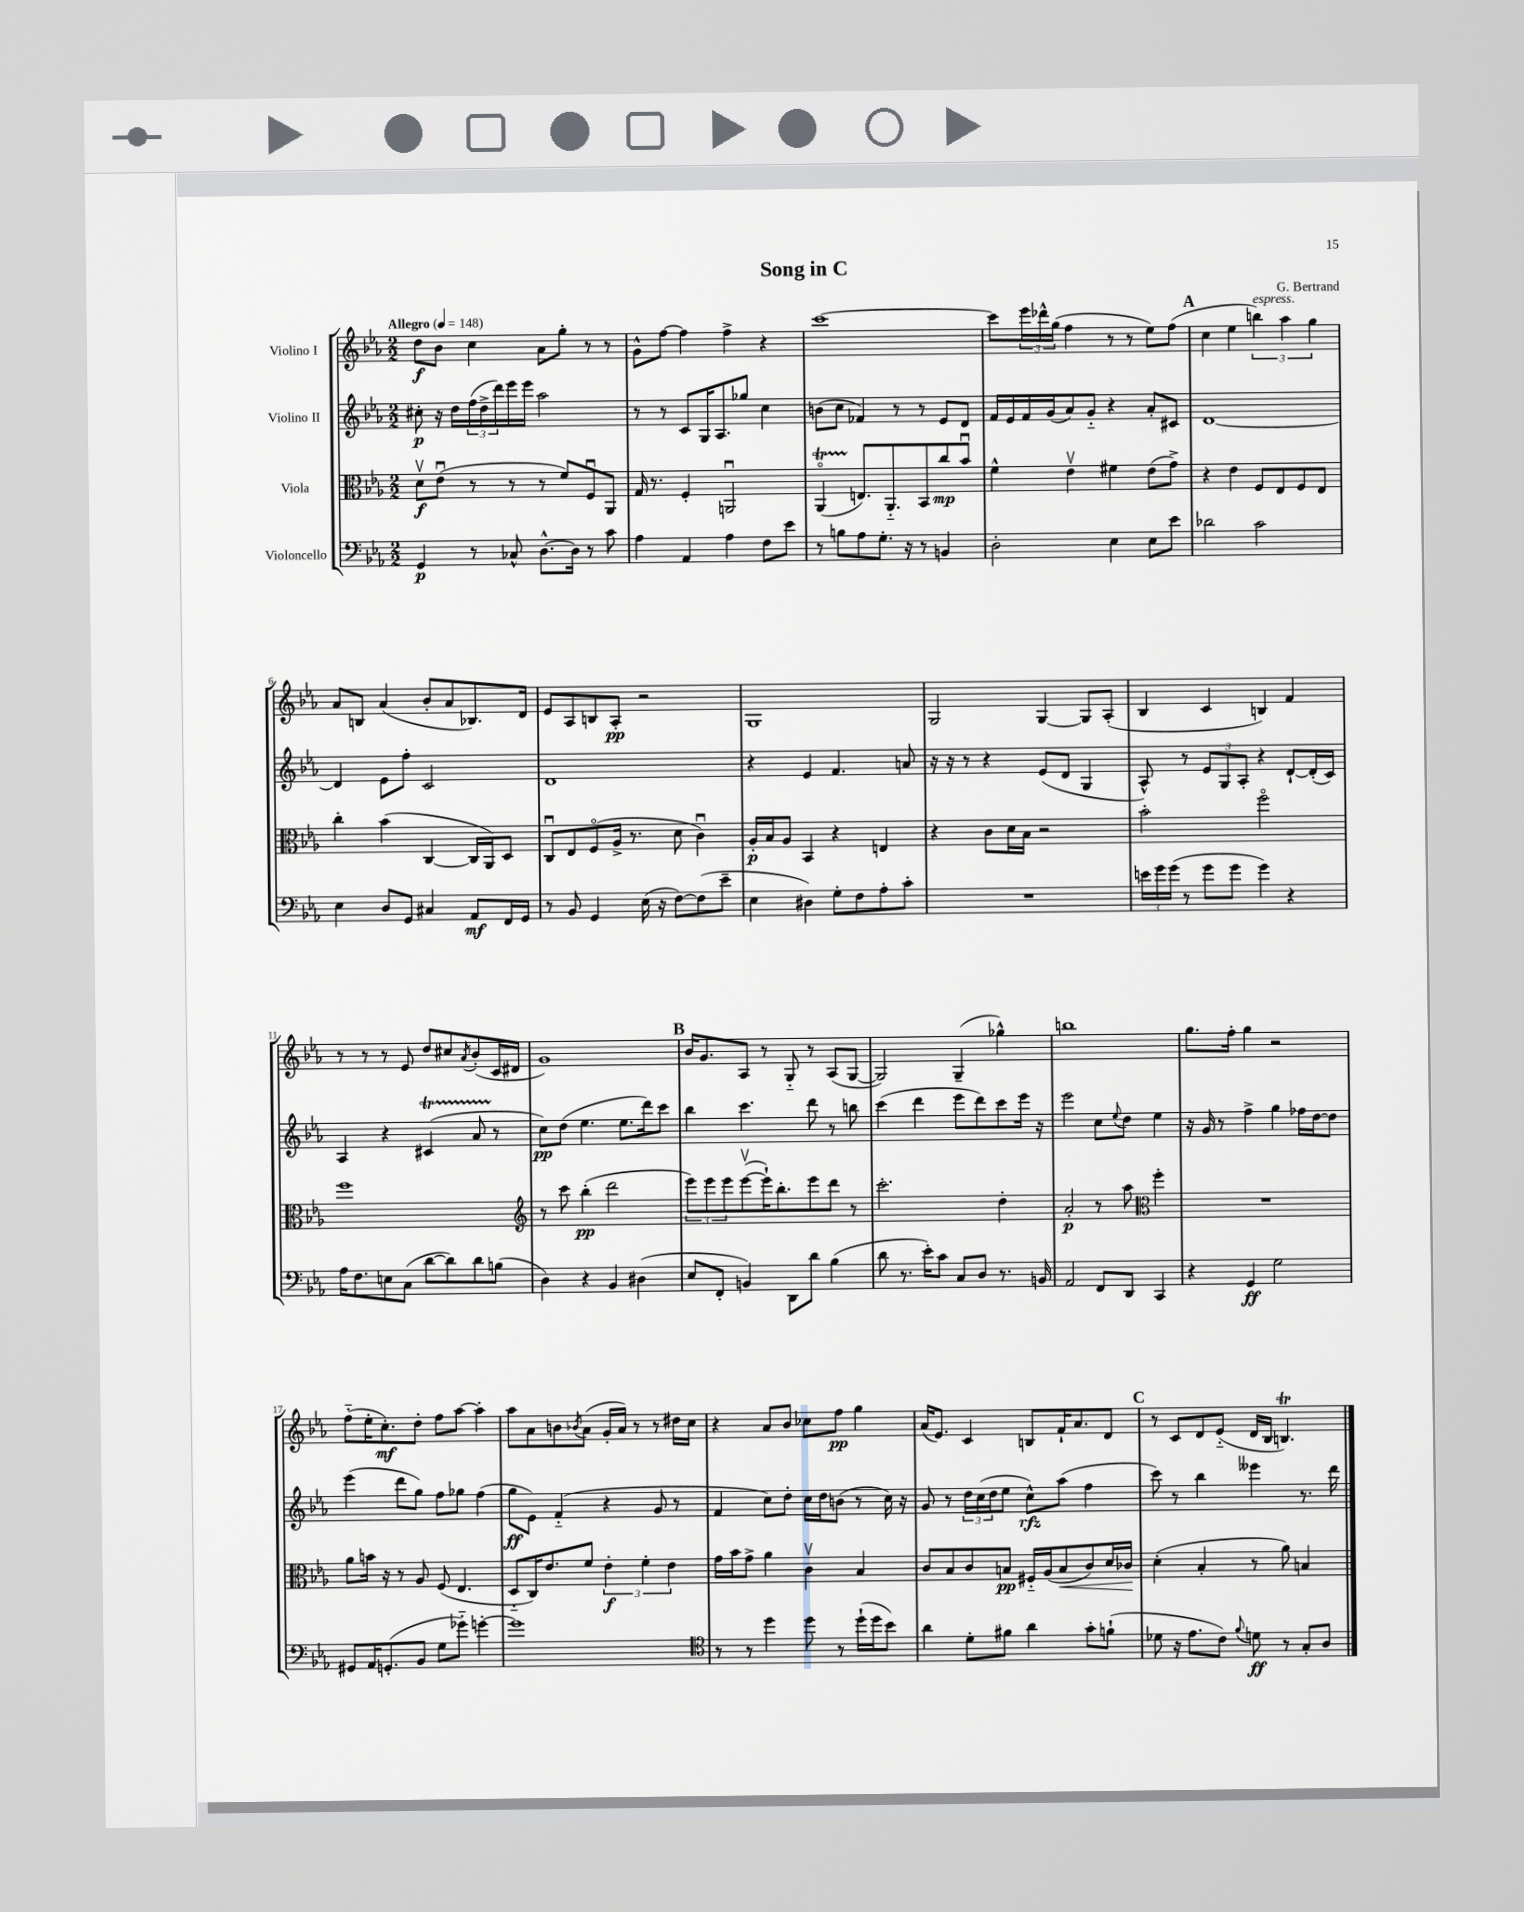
\header { title = "Song in C" composer = "G. Bertrand" }
<<
\new StaffGroup <<
\new Staff = "s0" \with { instrumentName = "Violino I" } {
    \clef treble \key ees \major \numericTimeSignature \time 2/2 \tempo "Allegro" 4 = 148
    d''8\f bes'8 c''4 aes'8 g''8-. r8 r8 |
    g'8-^ f''8~ f''4 f''4-> r4 |
    c'''1~ |
    c'''8 \tuplet 3/2 { ees'''16 des'''16-^ g''16( } f''4 r8 r8 ees''8) f''8( |
    \mark \markup { \bold "A" } c''4 ees''4 \tuplet 3/2 { b''4^\markup { \italic "espress." }) aes''4 g''4 } |
    aes'8 b8 aes'4( bes'8-. aes'8 bes8.) d'16 |
    ees'8 aes8 b8 aes8-.\pp r2 |
    g1 |
    g2 g4~ g8 aes8-.( |
    bes4 c'4 b4) f'4 |
    r8 r8 r8 ees'8 d''8 cis''8 \acciaccatura { aes'8 } bes'8-.( c'16 dis'16 |
    g'1) |
    \mark \markup { \bold "B" } bes'16 g'8. aes8 r8 g8-_ r8 aes8( g8~ |
    g2) g4--( ges''4-^) |
    b''1 |
    g''8. f''16-. g''4 r2 |
    f''8-_( ees''16-. c''8.-.\mf) d''8-. f''8 aes''8~ aes''4-. |
    aes''8 aes'8 b'8 \acciaccatura { bes'8 } aes'8( g'16-. aes'16) r8 r8 dis''16 c''16 |
    r4 aes'8 bes'8 ces''8 f''8\pp g''4 |
    aes'16( ees'8.) c'4 b8 f'16-! aes'8. d'8 |
    \mark \markup { \bold "C" } r8 c'8 d'8 ees'8-_( d'16 bes16 b4.\trill) \bar "|." |
}
\new Staff = "s1" \with { instrumentName = "Violino II" } {
    \clef treble \key ees \major \numericTimeSignature \time 2/2
    cis''8-.\p r16 d''16 \tuplet 3/2 { f''16( d''16-> d'''16) } ees'''16 ees'''16 aes''2 |
    r8 r8 c'8 g16 aes8. ges''8 c''4 |
    b'8( c''8 fes'4) r8 r8 ees'8 d'8 |
    f'16 ees'16 f'16 g'16( aes'8) g'8-_ r4 aes'8-. cis'8 |
    \mark \markup { \bold "A" } d'1~ |
    d'4 ees'8 f''8-. c'2 |
    d'1 |
    r4 ees'4 f'4. a'8 |
    r16 r16 r8 r4 ees'8( d'8 g4 |
    aes8-^) r8 \tuplet 3/2 { ees'8 g8 aes8-. } r4 d'8~-! d'16-.( c'16) |
    aes4 r4 cis'4\startTrillSpan( aes'8 r8\stopTrillSpan |
    c''8\pp) d''8( ees''4. ees''8. d'''16) c'''8 |
    \mark \markup { \bold "B" } bes''4 c'''4. d'''8 r8 b''8 |
    c'''4( d'''4 ees'''8 d'''8) c'''8 ees'''16 r16 |
    ees'''2 c''8 \appoggiatura { ees''8 } d''8 ees''4 |
    r16 g'16 r8 f''4-> g''4 fes''16 d''16~ d''8 |
    ees'''4( d'''8 g''8) f''8 ges''8 f''4( |
    g''8\ff ees'8) f'4-_( r4 g'8 r8 |
    f'4 c''8) d''8-. c''16 d''16 b'8( r8 c''16) r16 |
    g'8 r8 \tuplet 3/2 { d''16 c''16( d''16 } ees''8 c''8-^\rfz) aes''8( f''4 |
    \mark \markup { \bold "C" } c'''8) r8 bes''4 eeses'''4 r8. d'''16 \bar "|." |
}
\new Staff = "s2" \with { instrumentName = "Viola" } {
    \clef alto \key ees \major \numericTimeSignature \time 2/2
    d'8\upbow\f ees'8\downbow( r8 r8 r8 f'8) f8\downbow aes,8 |
    g16 r8. f4-. a,2\downbow |
    aes,4\flageolet\startTrillSpan( e8.\stopTrillSpan) aes,8.-_ bes,8 c''8\mp bes'8\downbow |
    f'4-^ ees'4\upbow fis'4 ees'8( g'8->) |
    \mark \markup { \bold "A" } r4 ees'4 f8 ees8 f8 ees8 |
    c''4-. bes'4( c4~ c16 aes,16) d8 |
    c8\downbow ees8 f8\flageolet( aes16-> r8. d'8 c'4\downbow) |
    aes16-.\p bes16 aes8 bes,4 r4 e4 |
    r4 c'8 d'16 bes16 r2 |
    bes'2-. f''2\flageolet |
    f''1 |
    \clef treble r8 c'''8 bes''4-.\pp( d'''2 |
    \mark \markup { \bold "B" } \tuplet 3/2 { ees'''8) ees'''8 ees'''8 } ees'''8~\upbow( ees'''16-!) bes''8.-. ees'''8 d'''8 r8 |
    c'''2.-. d''4-. |
    aes'2-.\p r8 aes''8 \clef alto f''4-. |
    R1 |
    aes'8 b'16 r16 r8 aes8 f8( ees4. |
    d8-_ c16) ees'8. f'8 \tuplet 3/2 { ees'4-.\f f'4-. ees'4 } |
    g'16 bes'16 g'8-> aes'4 c'4\upbow bes4 |
    c'8 bes8 c'8 b8\pp fis16-_ aes16( b8\< c'8) d'16 ces'16\! |
    \mark \markup { \bold "C" } d'4-.( bes4-. r8 aes'8) b4 \bar "|." |
}
\new Staff = "s3" \with { instrumentName = "Violoncello" } {
    \clef bass \key ees \major \numericTimeSignature \time 2/2
    g,4\p r8 ces8-^ d8.~-^ d16 r8 c'8 |
    aes4 aes,4 aes4 f8 ees'8 |
    r8 b8 aes8 g8.-. r16 r8 b,4 |
    d2-. ees4 ees8 ees'8 |
    \mark \markup { \bold "A" } des'2 c'2 |
    ees4 d8 g,8 cis4 aes,8\mf f,16 g,16 |
    r8 bes,8 g,4 ees16( r16 f8~) f8( ees'8-- |
    ees4 dis4) g8-. f8 aes8-. c'8-. |
    R1 |
    \tuplet 3/2 { e'16 g'16 g'16( } r8 g'8 g'8 g'4) r4 |
    aes16 f8. e8 c8( d'8~ d'8) d'8 b8( |
    d4) r4 bes,4 dis4( |
    \mark \markup { \bold "B" } ees8 f,8-. b,4) d,8 d'8 bes4( |
    d'8 r8. ees'16-.) c'8 c8 d8 r8. b,16 |
    aes,2 f,8 d,8 c,4 |
    r4 g,4\ff g2 |
    gis,8 aes,16 g,8.-.( bes,8 g8 ges'8-_) g'4~-. |
    g'1 |
    \clef tenor r8 r8 d''4 d''8 r8 d''16-!( d''16 bes'8) |
    aes'4 d'8-. fis'8 aes'4 g'8-. f'8-!( |
    \mark \markup { \bold "C" } des'8 r16 ees'8. c'8) \appoggiatura { f'8 } d'8\ff r8 g8-. aes8 \bar "|." |
}
>>
>>
